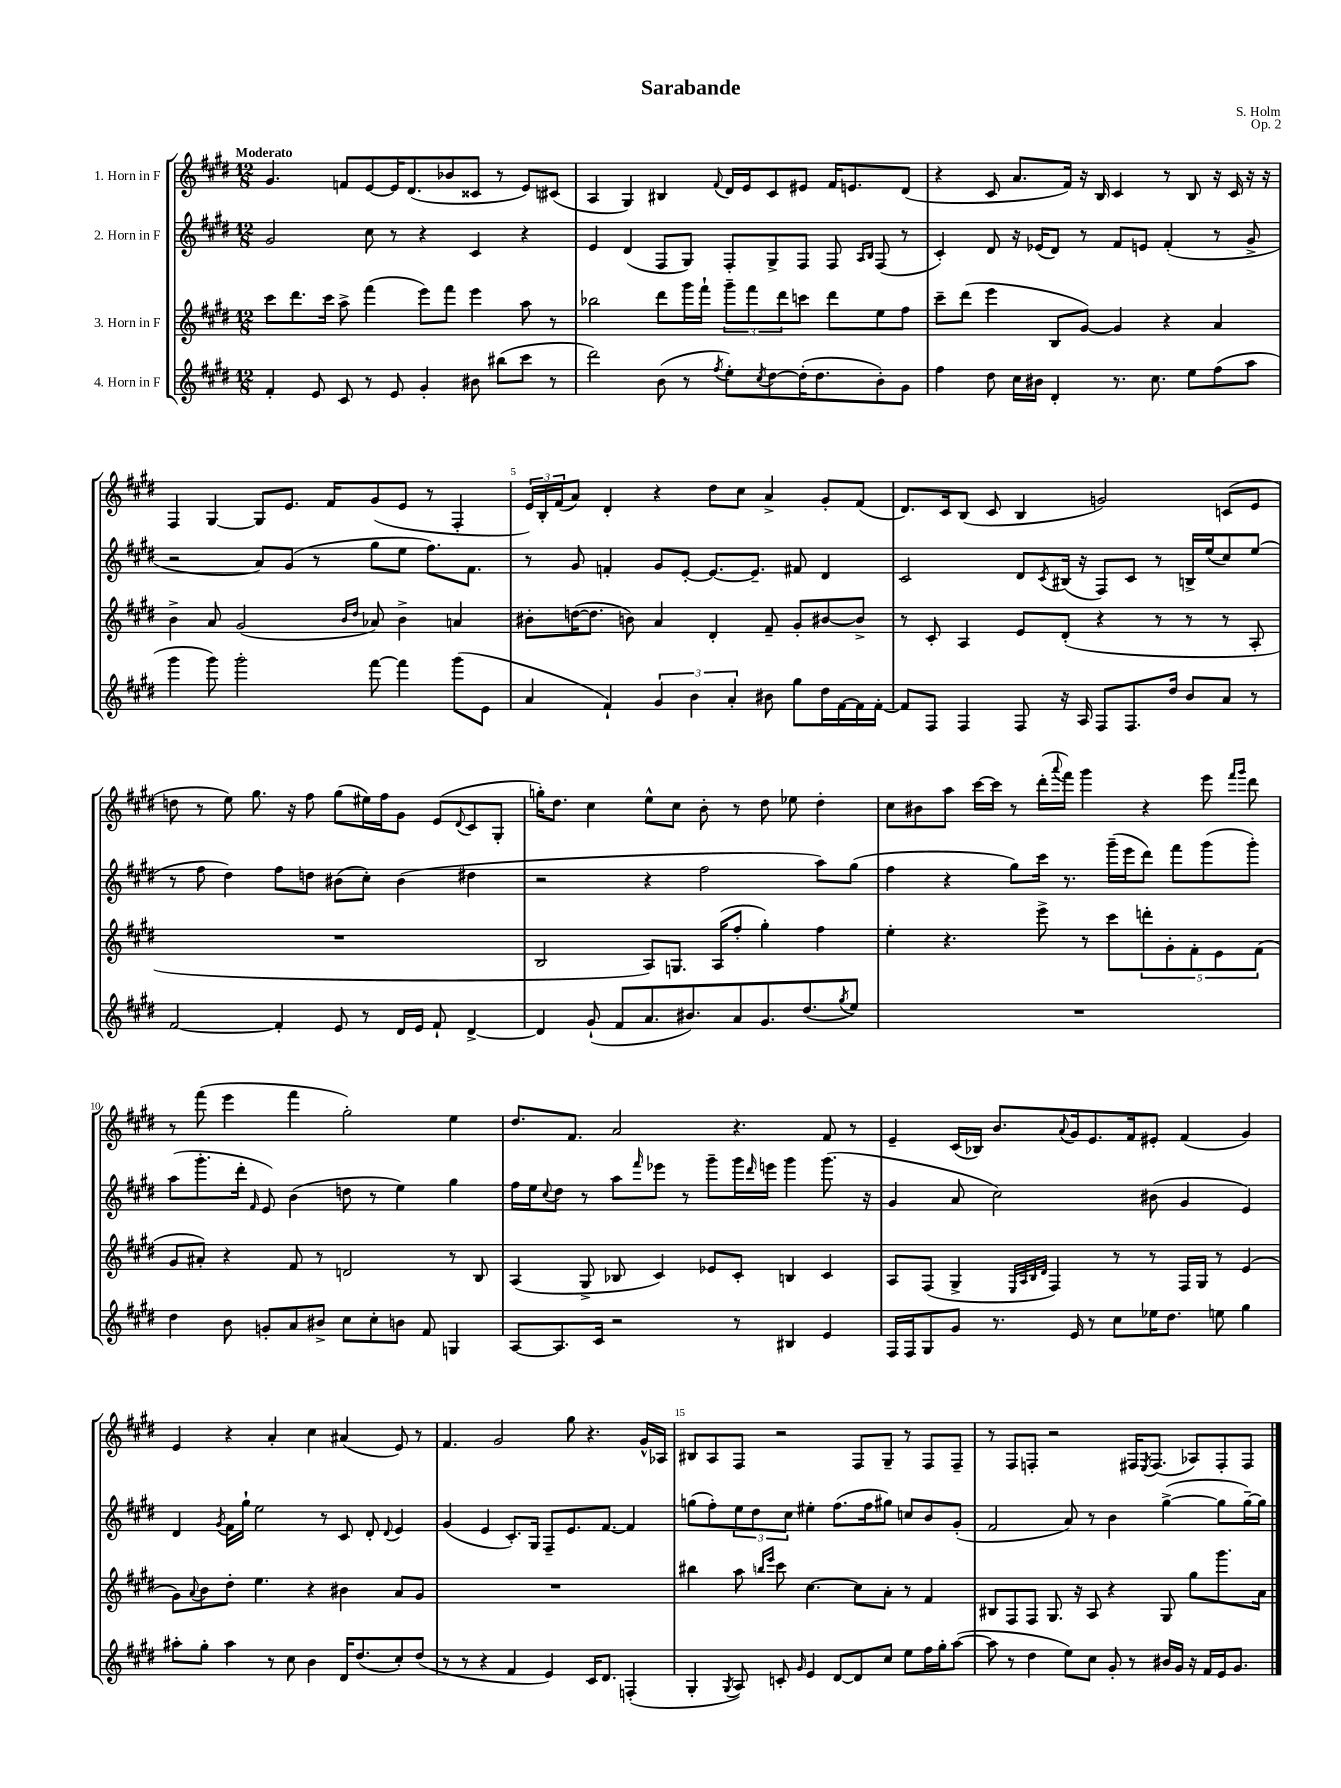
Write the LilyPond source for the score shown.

\header { title = "Sarabande" composer = "S. Holm" opus = "Op. 2" }
<<
\new StaffGroup <<
\new Staff = "s0" \with { instrumentName = "1. Horn in F" } {
    \clef treble \key e \major \numericTimeSignature \time 12/8 \tempo "Moderato"
    gis'4. f'8 e'8~ e'16 dis'8.( bes'8 cisis'8 r8 e'8) cis'8( |
    a4 gis4) bis4 \appoggiatura { fis'8 } dis'16 e'16 cis'8 eis'8 fis'16 e'8. dis'8( |
    r4 cis'8 a'8. fis'16) r16 b16 cis'4 r8 b8 r16 cis'16 r16 r16 |
    fis4 gis4~ gis8 e'8. fis'16 gis'8( e'8 r8 fis4-. |
    \tuplet 3/2 { e'16) b16-. fis'16( } a'8) dis'4-. r4 dis''8 cis''8 a'4-> gis'8-. fis'8( |
    dis'8.) cis'16 b8( cis'8 b4 g'2) c'8( e'8 |
    d''8 r8 e''8) gis''8. r16 fis''8 gis''8( eis''16) fis''16 gis'8 e'8( \appoggiatura { dis'8 } cis'8 gis8-. |
    g''16-.) dis''8. cis''4 e''8-^ cis''8 b'8-. r8 dis''8 ees''8 dis''4-. |
    cis''8 bis'8 a''8 cis'''16~ cis'''16 r8 dis'''16-.( \appoggiatura { a'''8 } fis'''16) gis'''4 r4 e'''8 \grace { fis'''16 gis'''16 } dis'''8 |
    r8 fis'''8( e'''4 fis'''4 gis''2-.) e''4 |
    dis''8. fis'8. a'2 r4. fis'8 r8 |
    e'4-- cis'16( bes16) b'8. \appoggiatura { a'8 } gis'16 e'8. fis'16 eis'8-. fis'4( gis'4) |
    e'4 r4 a'4-. cis''4 ais'4( e'8) r8 |
    fis'4. gis'2 gis''8 r4. gis'16-^ aes16 |
    bis8 a8 fis8 r2 fis8 gis8-- r8 fis8 fis8-- |
    r8 fis8 f8-. r2 fis16 \acciaccatura { e8 } fis8.( aes8) fis8-. fis8 \bar "|." |
}
\new Staff = "s1" \with { instrumentName = "2. Horn in F" } {
    \clef treble \key e \major \numericTimeSignature \time 12/8
    gis'2 cis''8 r8 r4 cis'4 r4 |
    e'4 dis'4( fis8 gis8) fis8-. gis8-> fis8 fis8 \grace { a16 b16 } fis8( r8 |
    cis'4-.) dis'8 r16 ees'16( dis'8) r8 fis'8 e'8 fis'4-.( r8 gis'8-> |
    r2 a'8) gis'8( r8 gis''8 e''8 fis''8.) fis'8. |
    r8 gis'8 f'4-. gis'8 e'8~-. e'8.~ e'8.-- fis'8 dis'4 |
    cis'2 dis'8 \acciaccatura { cis'8 } bis16( r16 fis8) cis'8 r8 b16-> e''16( cis''8) e''8( |
    r8 fis''8 dis''4) fis''8 d''8 bis'8( cis''8-.) bis'4( dis''4 |
    r2 r4 fis''2 a''8) gis''8( |
    fis''4 r4 gis''8) cis'''16 r8. gis'''16--( e'''16 dis'''8) fis'''8 gis'''8( gis'''8-.) |
    a''8( gis'''8.-. dis'''16-. \grace { fis'16 } e'8) b'4( d''8 r8 e''4) gis''4 |
    fis''16 e''16 \appoggiatura { cis''8 } dis''8 r8 a''8 \grace { fis'''16 } ees'''8 r8 gis'''8-- gis'''16 \grace { dis'''16 } e'''16 gis'''4 gis'''8.( r16 |
    gis'4 a'8 cis''2) bis'8( gis'4 e'4) |
    dis'4 \acciaccatura { gis'8 } fis'16 gis''16-! e''2 r8 cis'8 dis'8-. \appoggiatura { dis'8 } e'4 |
    gis'4( e'4 cis'8.-.) gis16 fis8-- e'8. fis'8.~ fis'4 |
    g''8( fis''8-.) \tuplet 3/2 { e''8 dis''8 cis''8 } eis''4-. fis''8.( fis''16 gis''8) c''8 b'8 gis'8-.( |
    fis'2 a'8) r8 b'4 gis''4~->( gis''8 gis''16~--) gis''16 \bar "|." |
}
\new Staff = "s2" \with { instrumentName = "3. Horn in F" } {
    \clef treble \key e \major \numericTimeSignature \time 12/8
    cis'''8 dis'''8. cis'''16 a''8-> fis'''4( e'''8) fis'''8 e'''4 a''8 r8 |
    bes''2 dis'''8 gis'''16 fis'''16-! \tuplet 3/2 { gis'''8-- fis'''8 dis'''8 } c'''8 dis'''8 e''8 fis''8 |
    cis'''8-- dis'''8( e'''4 b8 gis'8~) gis'4 r4 a'4 |
    b'4-> a'8 gis'2( \grace { b'16 dis''16 } aes'8) b'4-> a'4 |
    bis'8-. d''16~( d''8. b'8) a'4 dis'4-. fis'8-- gis'8-. bis'8~ bis'8-> |
    r8 cis'8-. a4 e'8 dis'8-.( r4 r8 r8 r8 a8-. |
    R1. |
    b2 a8) g8. a16( fis''8-. gis''4-.) fis''4 |
    e''4-. r4. e'''8-> r8 cis'''8 \tuplet 5/4 { d'''8-. gis'8-. fis'8-. e'8 fis'8( } |
    gis'8 ais'8-.) r4 fis'8 r8 d'2 r8 b8 |
    a4( gis8-> bes8 cis'4) ees'8 cis'8-. b4 cis'4 |
    a8 fis8( gis4-> \grace { e32 a32 b32 dis'32 } fis4) r8 r8 fis16 gis16 r8 e'4( |
    gis'8) \appoggiatura { a'8 } b'8 dis''8-. e''4. r4 bis'4 a'8 gis'8 |
    R1. |
    bis''4 a''8 \grace { b''16 e'''16 } cis'''8 cis''4.~ cis''8 a'8-. r8 fis'4 |
    bis8 fis8 fis8 gis8. r16 a8 r4 gis8 gis''8 gis'''8. a'16 \bar "|." |
}
\new Staff = "s3" \with { instrumentName = "4. Horn in F" } {
    \clef treble \key e \major \numericTimeSignature \time 12/8
    fis'4-. e'8 cis'8 r8 e'8 gis'4-. bis'8 bis''8( cis'''8 r8 |
    dis'''2) b'8( r8 \acciaccatura { fis''8 } e''8-.) \acciaccatura { cis''8 } dis''8~ dis''16-.( dis''8. b'8-.) gis'8 |
    fis''4 dis''8 cis''16 bis'16 dis'4-. r8. cis''8. e''8 fis''8( a''8 |
    gis'''4 gis'''8) gis'''2-. fis'''8~ fis'''4 gis'''8( e'8 |
    a'4 fis'4-!) \tuplet 3/2 { gis'4 b'4 a'4-. } bis'8 gis''8 dis''16 fis'16~ fis'16 fis'16~-. |
    fis'8 fis8 fis4 fis8 r16 a16 fis8 fis8. dis''16 b'8 a'8 r8 |
    fis'2~ fis'4-. e'8 r8 dis'16 e'16 fis'8-! dis'4~-> |
    dis'4 gis'8-!( fis'8 a'8. bis'8.) a'8 gis'8. dis''8.( \acciaccatura { gis''8 } e''8) |
    R1. |
    dis''4 b'8 g'8-. a'8 bis'8-> cis''8 cis''8-. b'8 fis'8 g4 |
    a8~ a8. cis'16 r2 r8 bis4 e'4 |
    fis16 fis16 gis8 gis'8 r8. e'16 r8 cis''8 ees''16 dis''8. e''8 gis''4 |
    ais''8-. gis''8-. ais''4 r8 cis''8 b'4 dis'16 dis''8.( cis''8-.) dis''8( |
    r8 r8 r4 fis'4 e'4) cis'16 dis'8. f4-.( |
    gis4-. \acciaccatura { gis8 } a8) c'8-. \grace { gis'16 } e'4 dis'8~ dis'8 cis''8 e''8 fis''16 gis''16-. a''8~( |
    a''8 r8 dis''4 e''8) cis''8 gis'8-. r8 bis'16 gis'16 r16 fis'16 e'16 gis'8. \bar "|." |
}
>>
>>
\layout { \context { \Score \override BarNumber.break-visibility = ##(#f #t #t) barNumberVisibility = #(every-nth-bar-number-visible 5) } }
